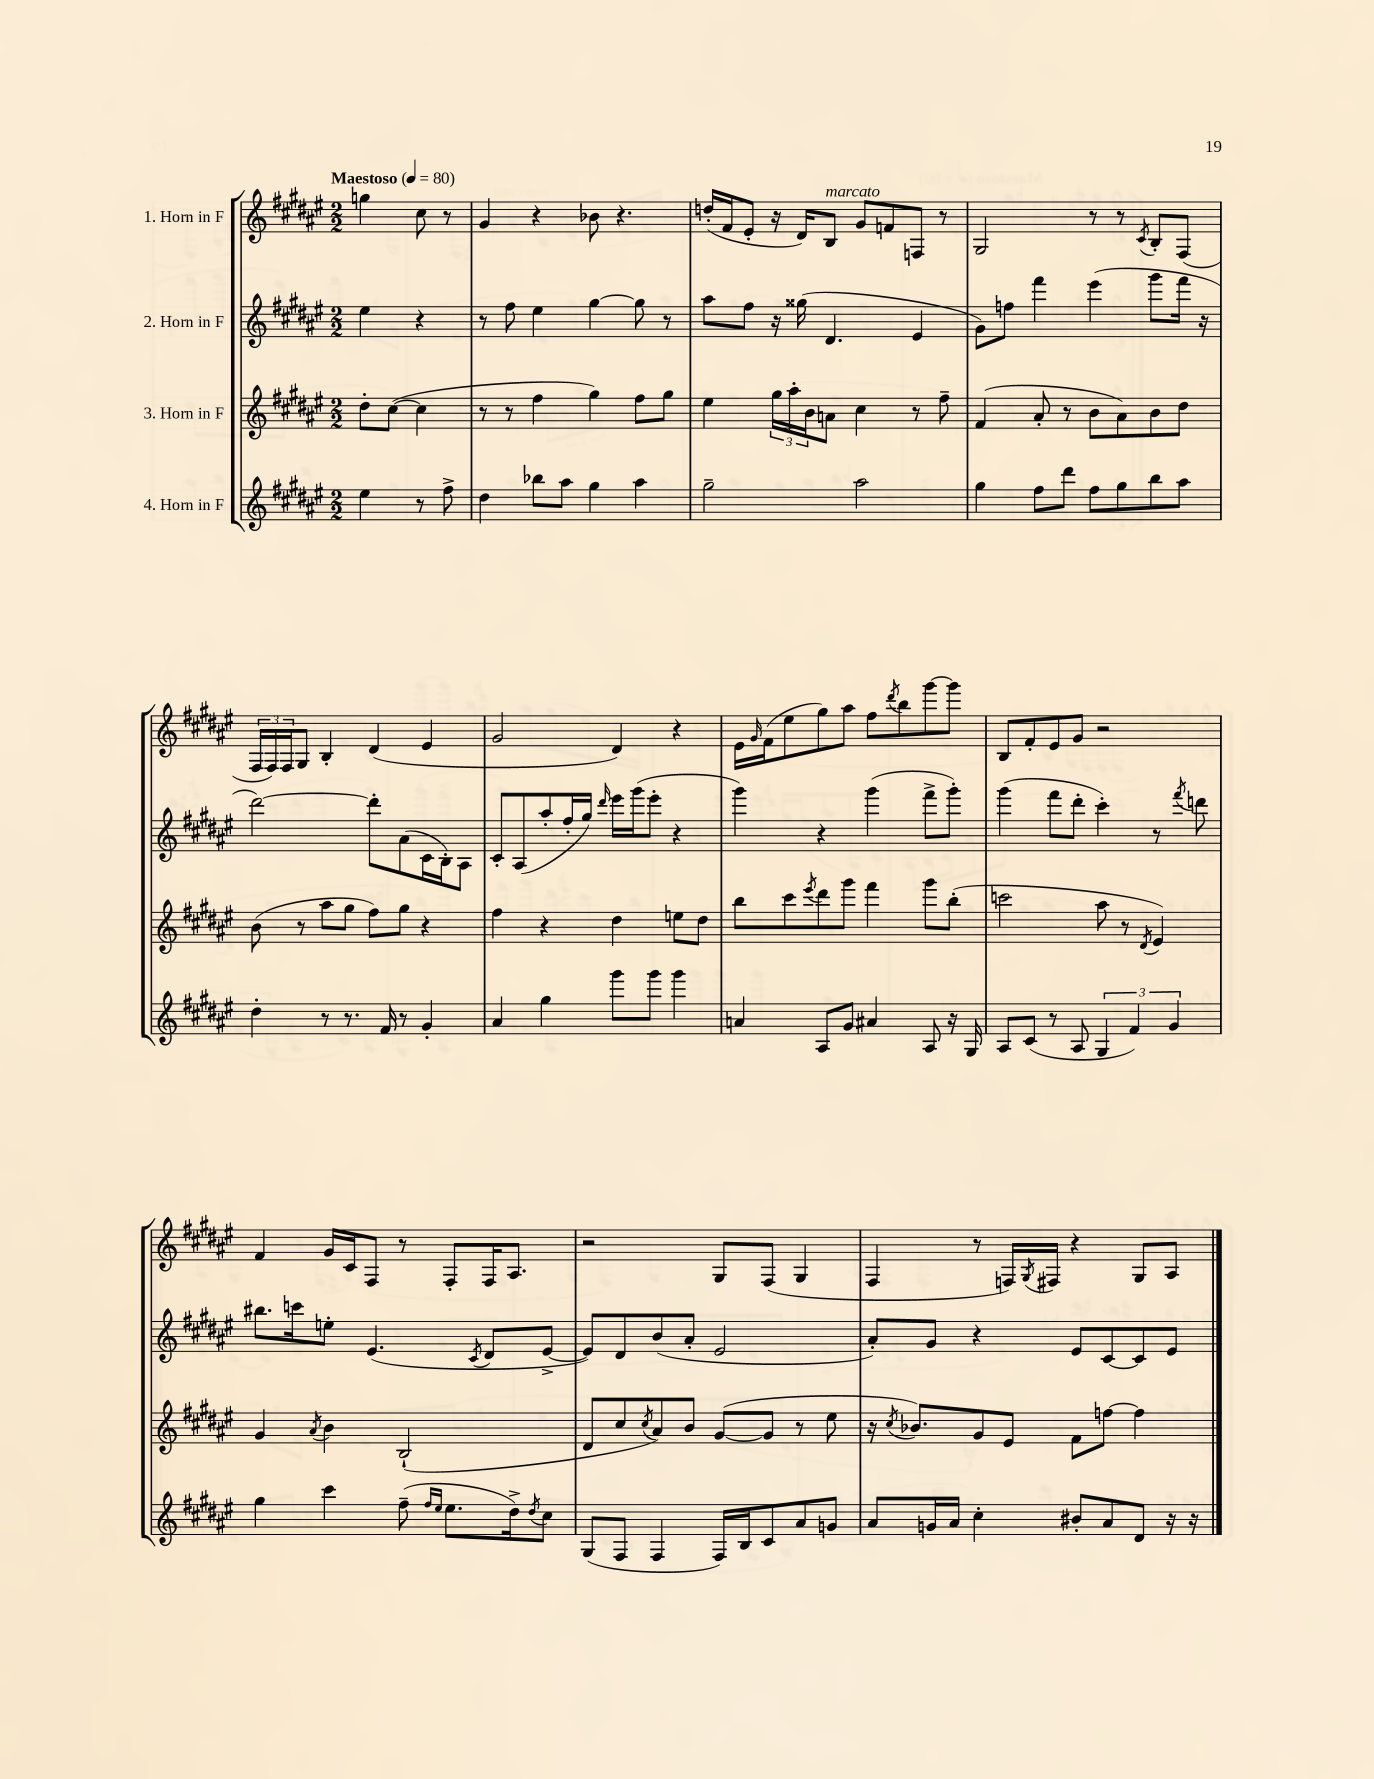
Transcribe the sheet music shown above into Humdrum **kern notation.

**kern	**kern	**kern	**kern
*staff4	*staff3	*staff2	*staff1
*clefG2	*clefG2	*clefG2	*clefG2
*k[f#c#g#d#a#e#]	*k[f#c#g#d#a#e#]	*k[f#c#g#d#a#e#]	*k[f#c#g#d#a#e#]
*M2/2	*M2/2	*M2/2	*M2/2
*MM80	*MM80	*MM80	*MM80
4ee#	8dd#'	4ee#	4gg
.	([8cc#	.	.
8r	4cc#]	4r	8cc#
8ff#^	.	.	8r
=	=	=	=
4dd#	8r	8r	4g#
.	8r	8ff#	.
8bb-	4ff#	4ee#	4r
8aa#	.	.	.
4gg#	4gg#)	[4gg#	8b-
.	.	.	4.r
4aa#	8ff#	8gg#]	.
.	8gg#	8r	.
=	=	=	=
2gg#~	4ee#	8aa#	(16dd'
.	.	.	16f#
.	.	8ff#	8e#'
.	24gg#	16r	16r
.	24aa#'	.	.
.	.	(16gg##	16d#)
.	24b	.	.
.	8a	4.d#	8B
2aa#	4cc#	.	8g#
.	.	.	8f
.	8r	4e#	8F
.	8ff#~	.	8r
=	=	=	=
4gg#	(4f#	8g#)	2G#
.	.	8ff	.
8ff#	8a#'	4fff#	.
8ddd#	8r	.	.
8ff#	8b	(4eee#	8r
8gg#	8a#)	.	8r
.	.	.	8qc#
8bb	8b	8ggg#	8B'
8aa#	8dd#	16fff#	(8F#
.	.	16r	.
=	=	=	=
4dd#'	(8b	[2ddd#)	24F#
.	.	.	24F#)
.	.	.	24F#
.	8r	.	8G#
8r	8aa#	.	4B'
8.r	8gg#	.	.
.	8ff#)	8ddd#']	(4d#
16f#	.	.	.
8r	8gg#	(8a#	.
4g#'	4r	16c#	4e#
.	.	16B')	.
.	.	8A#	.
=	=	=	=
4a#	4ff#	8c#'	2g#
.	.	(8A#	.
4gg#	4r	8aa#'	.
.	.	16ff#'	.
.	.	16gg#)	.
.	.	16qqddd#	.
8ggg#	4dd#	16eee#	4d#)
.	.	(16ggg#	.
8ggg#	.	8eee#'	.
4ggg#	8ee	4r	4r
.	8dd#	.	.
=	=	=	=
4a	8bb	4ggg#)	16e#
.	.	.	16qqg#
.	.	.	(16f#
.	8ccc#	.	8ee#
.	8qeee#	.	.
8A#	8ddd#	4r	8gg#)
8g#	8ggg#	.	8aa#
4a#	4fff#	(4ggg#	8ff#
.	.	.	8qddd#
.	.	.	8bb
8A#	8ggg#	8fff#^	[8ggg#
16r	(8bb'	8ggg#')	8ggg#]
16G#	.	.	.
=	=	=	=
8A#	2ccc	(4ggg#	8B
(8c#	.	.	8f#'
8r	.	8fff#	8e#
8A#	.	8ddd#'	8g#
6G#	8aa#	4ccc#')	2r
.	8r	.	.
6f#)	.	.	.
.	8qd#	.	.
.	4e#)	8r	.
6g#	.	.	.
.	.	8qfff#	.
.	.	8ddd	.
=	=	=	=
4gg#	4g#	8.bb#	4f#
.	.	16ccc	.
.	8qa#	.	.
4ccc#	4b	8ee'	16g#
.	.	.	16c#
.	.	(4.e#	8F#
(8ff#~	(2B`	.	8r
16qqff#	.	.	.
16qqee#	.	.	.
8.ee#	.	.	8F#'
.	.	8qc#	.
.	.	8d#	16F#
16dd#^)	.	.	8.A#
8qdd#	.	.	.
8cc#	.	[8e#^	.
=	=	=	=
(8G#	8d#	8e#])	2r
8F#	8cc#	8d#	.
.	8qcc#	.	.
4F#	8a#)	(8b	.
.	8b	8a#'	.
16F#)	([8g#	2e#	8G#
16B	.	.	.
8c#	8g#]	.	(8F#
8a#	8r	.	4G#
8g	8ee#	.	.
=	=	=	=
8a#	16r	8a#')	4F#
.	8qcc#	.	.
.	8.b-)	.	.
16g	.	8g#	.
16a#	.	.	.
4cc#'	8g#	4r	8r
.	8e#	.	16F)
.	.	.	8qG#
.	.	.	16F#
8b#'	8f#	8e#	4r
8a#	[8ff	[8c#	.
8d#	4ff]	8c#]	8G#
16r	.	8e#	8A#
16r	.	.	.
==	==	==	==
*-	*-	*-	*-
